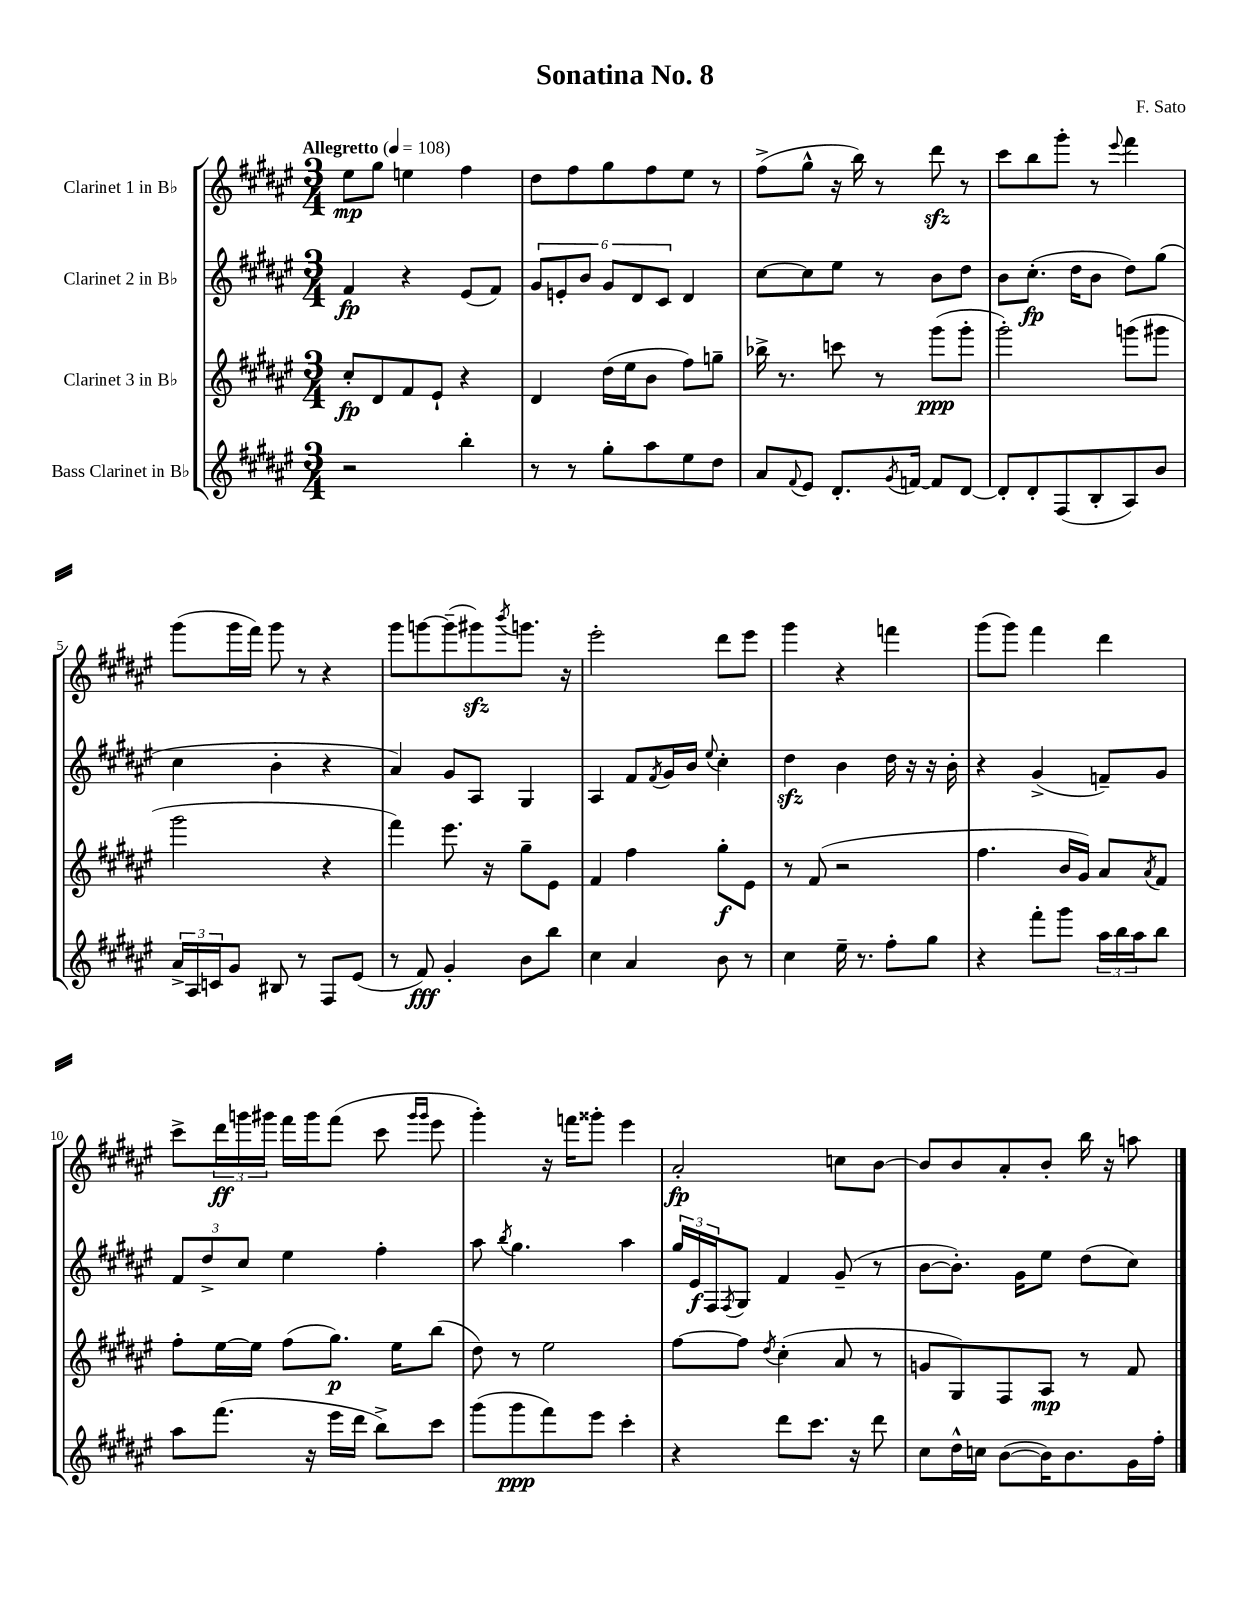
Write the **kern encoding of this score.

**kern	**dynam	**kern	**dynam	**kern	**dynam	**kern	**dynam
*part4	*part4	*part3	*part3	*part2	*part2	*part1	*part1
*staff4	*staff4	*staff3	*staff3	*staff2	*staff2	*staff1	*staff1
*I"Bass Clarinet in B♭	*	*I"Clarinet 3 in B♭	*	*I"Clarinet 2 in B♭	*	*I"Clarinet 1 in B♭	*
*clefG2	*	*clefG2	*	*clefG2	*	*clefG2	*
*k[f#c#g#d#a#e#]	*	*k[f#c#g#d#a#e#]	*	*k[f#c#g#d#a#e#]	*	*k[f#c#g#d#a#e#]	*
*M3/4	*	*M3/4	*	*M3/4	*	*M3/4	*
*MM108	*	*MM108	*	*MM108	*	*MM108	*
=1	=1	=1	=1	=1	=1	=1	=1
!	!	!	!	!	!	!LO:TX:a:B:t=Allegretto	!
2r	.	8cc#'/L	fp	4f#/	fp	8ee#\L	mp
.	.	8d#/	.	.	.	8gg#\J	.
.	.	8f#/	.	4r	.	4een\	.
.	.	8e#`/J	.	.	.	.	.
4bb'\	.	4r	.	(8e#/L	.	4ff#\	.
.	.	.	.	8f#/J)	.	.	.
=2	=2	=2	=2	=2	=2	=2	=2
8r	.	4d#/	.	12g#/L	.	8dd#\L	.
.	.	.	.	12en'/	.	.	.
8r	.	.	.	.	.	8ff#\	.
.	.	.	.	12b/J	.	.	.
8gg#'\L	.	(16dd#\LL	.	12g#/L	.	8gg#\	.
.	.	16ee#\J	.	.	.	.	.
.	.	.	.	12d#/	.	.	.
8aa#\	.	8b\J	.	.	.	8ff#\	.
.	.	.	.	12c#/J	.	.	.
8ee#\	.	8ff#\L)	.	4d#/	.	8ee#\J	.
8dd#\J	.	8ggn~\J	.	.	.	8r	.
=3	=3	=3	=3	=3	=3	=3	=3
8a#/L	.	16bb-X^\	.	[8cc#\L	.	(8ff#^\L	.
.	.	8.r	.	.	.	.	.
8qqf#/	.	.	.	.	.	.	.
8e#/J	.	.	.	8cc#\]	.	8gg#^^\J	.
8.d#'/L	.	8cccn\	.	8ee#\J	.	16r	.
.	.	.	.	.	.	16bb\)	.
.	.	8r	.	8r	.	8r	.
8qg#/	.	.	.	.	.	.	.
[16fn/Jk	.	.	.	.	.	.	.
8f/L]	.	(8ggg#\L	ppp	8b\L	.	8ddd#zz\	.
[8d#/J	.	8ggg#'\J	.	8dd#\J	.	8r	.
=4	=4	=4	=4	=4	=4	=4	=4
8d#'/L]	.	2ggg#'\)	.	8b\L	.	8ccc#\L	.
8d#'/	.	.	.	(8.cc#'\J	fp	8bb\	.
(8F#/	.	.	.	.	.	8ggg#'\J	.
.	.	.	.	16dd#\KL	.	.	.
8B'/	.	.	.	8b\J	.	8r	.
.	.	.	.	.	.	8qqeee#/	.
8A#/)	.	(8gggn\L	.	8dd#\L)	.	4fff#\	.
8b/J	.	8ggg#X\J	.	(8gg#\J	.	.	.
!!LO:LB:g=z
=5	=5	=5	=5	=5	=5	=5	=5
24a#^/LL	.	2ggg#\	.	4cc#\	.	(8ggg#\L	.
24A#/	.	.	.	.	.	.	.
24cn/J	.	.	.	.	.	.	.
8g#/J	.	.	.	.	.	16ggg#\L	.
.	.	.	.	.	.	16fff#\JJ)	.
8B#X/	.	.	.	4b'\	.	8ggg#\	.
8r	.	.	.	.	.	8r	.
8F#/L	.	4r	.	4r	.	4r	.
(8e#/J	.	.	.	.	.	.	.
=6	=6	=6	=6	=6	=6	=6	=6
8r	.	4fff#\)	.	4a#/)	.	8ggg#\L	.
8f#/)	fff	.	.	.	.	[8gggn\	.
4g#'/	.	8.eee#\	.	8g#/L	.	(8ggg~\]	.
.	.	.	.	8A#/J	.	8ggg#Xzz\)	.
.	.	16r	.	.	.	.	.
.	.	.	.	.	.	8qbbb/	.
8b\L	.	8gg#~\L	.	4G#/	.	8.gggn\J	.
8bb\J	.	8e#\J	.	.	.	.	.
.	.	.	.	.	.	16r	.
=7	=7	=7	=7	=7	=7	=7	=7
4cc#\	.	4f#/	.	4A#/	.	2eee#'\	.
4a#/	.	4ff#\	.	8f#/L	.	.	.
.	.	.	.	8qf#/	.	.	.
.	.	.	.	16g#/L	.	.	.
.	.	.	.	16b/JJ	.	.	.
.	.	.	.	8qqee#/	.	.	.
8b\	.	8gg#'\L	f	4cc#'\	.	8ddd#\L	.
8r	.	8e#\J	.	.	.	8eee#\J	.
=8	=8	=8	=8	=8	=8	=8	=8
4cc#\	.	8r	.	4dd#zz\	.	4ggg#\	.
.	.	(8f#/	.	.	.	.	.
16ee#~\	.	2r	.	4b\	.	4r	.
8.r	.	.	.	.	.	.	.
8ff#'\L	.	.	.	16dd#\	.	4fffn\	.
.	.	.	.	16r	.	.	.
8gg#\J	.	.	.	16r	.	.	.
.	.	.	.	16b'\	.	.	.
=9	=9	=9	=9	=9	=9	=9	=9
4r	.	4.ff#\	.	4r	.	(8ggg#\L	.
.	.	.	.	.	.	8ggg#\J)	.
8fff#'\L	.	.	.	(4g#^/	.	4fff#\	.
8ggg#\J	.	16b/LL	.	.	.	.	.
.	.	16g#/JJ)	.	.	.	.	.
24aa#\LL	.	8a#/L	.	8fn~/L)	.	4ddd#\	.
24bb\	.	.	.	.	.	.	.
24aa#\J	.	.	.	.	.	.	.
.	.	8qa#/	.	.	.	.	.
8bb\J	.	8f#/J	.	8g#/J	.	.	.
!!LO:LB:g=z
=10	=10	=10	=10	=10	=10	=10	=10
8aa#\L	.	8ff#'\L	.	12f#/L	.	8ccc#^\L	.
.	.	.	.	12dd#^/	.	.	.
(8.fff#\J	.	[16ee#\L	.	.	.	24ddd#\L	ff
.	.	.	.	12cc#/J	.	24gggn\	.
.	.	16ee#\JJ]	.	.	.	.	.
.	.	.	.	.	.	24ggg#X\JJ	.
.	.	(8ff#\L	.	4ee#\	.	16fff#\LL	.
16r	.	.	.	.	.	16ggg#\J	.
16eee#\LL	.	8.gg#\J)	p	.	.	(8fff#\J	.
16ddd#\JJ	.	.	.	.	.	.	.
8bb^\L)	.	.	.	4ff#'\	.	8ccc#\	.
.	.	16ee#\KL	.	.	.	.	.
.	.	.	.	.	.	16qqggg#/LL	.
.	.	.	.	.	.	16qqggg#/JJ	.
8ccc#\J	.	(8bb\J	.	.	.	8eee#\	.
=11	=11	=11	=11	=11	=11	=11	=11
(8ggg#\L	.	8dd#\)	.	8aa#\	.	4ggg#'\)	.
.	.	.	.	8qbb/	.	.	.
8ggg#\	ppp	8r	.	4.gg#\	.	.	.
8fff#\)	.	2ee#\	.	.	.	16r	.
.	.	.	.	.	.	16fffn\KL	.
8eee#\J	.	.	.	.	.	8ggg##X'\J	.
4ccc#'\	.	.	.	4aa#\	.	4eee#\	.
=12	=12	=12	=12	=12	=12	=12	=12
4r	.	[8ff#\L	.	24gg#/LL	.	2a#'/	fp
.	.	.	.	24e#/	f	.	.
.	.	.	.	24F#/J	.	.	.
.	.	.	.	8qF#/	.	.	.
.	.	8ff#\J]	.	8G#/J	.	.	.
.	.	8qdd#/	.	.	.	.	.
8ddd#\L	.	(4cc#'\	.	4f#/	.	.	.
8.ccc#\J	.	.	.	.	.	.	.
.	.	8a#/	.	(8g#~/	.	8ccn\L	.
16r	.	.	.	.	.	.	.
8ddd#\	.	8r	.	8r	.	[8b\J	.
=13	=13	=13	=13	=13	=13	=13	=13
8cc#\L	.	8gn/L	.	[8b\L	.	8b/L]	.
16dd#^^\L	.	8G#/)	.	8.b'\J])	.	8b/	.
16ccn\JJ	.	.	.	.	.	.	.
([8b\L	.	8F#/	.	.	.	8a#'/	.
.	.	.	.	16g#\KL	.	.	.
16b\K])	.	8A#/J	mp	8ee#\J	.	8b'/J	.
8.b\	.	.	.	.	.	.	.
.	.	8r	.	(8dd#\L	.	16bb\	.
.	.	.	.	.	.	16r	.
16g#\L	.	8f#/	.	8cc#\J)	.	8aan\	.
16ff#'\JJ	.	.	.	.	.	.	.
==	==	==	==	==	==	==	==
*-	*-	*-	*-	*-	*-	*-	*-
